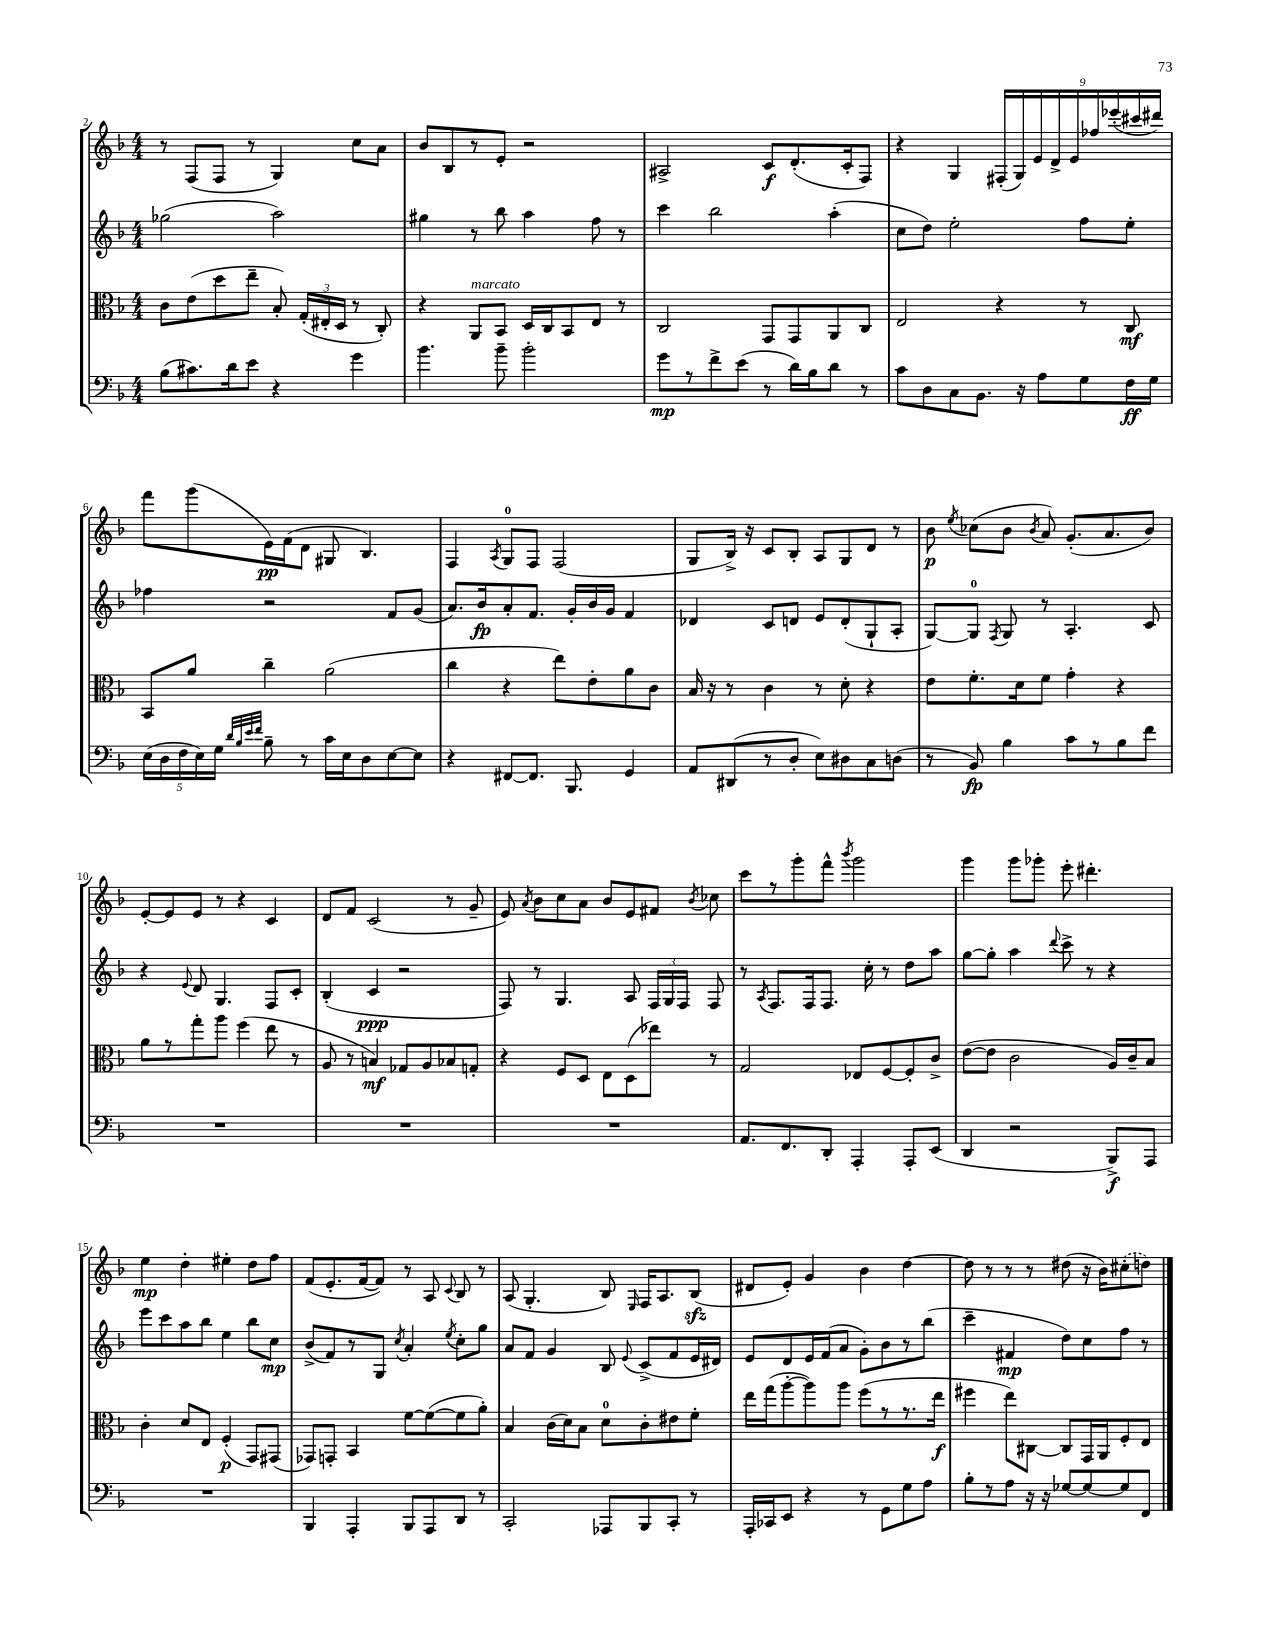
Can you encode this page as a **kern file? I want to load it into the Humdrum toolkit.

**kern	**dynam	**kern	**dynam	**kern	**dynam	**kern	**dynam
*part4	*part4	*part3	*part3	*part2	*part2	*part1	*part1
*staff4	*staff4	*staff3	*staff3	*staff2	*staff2	*staff1	*staff1
*clefF4	*	*clefC3	*	*clefG2	*	*clefG2	*
*k[b-]	*	*k[b-]	*	*k[b-]	*	*k[b-]	*
*M4/4	*	*M4/4	*	*M4/4	*	*M4/4	*
=2	=2	=2	=2	=2	=2	=2	=2
(8B-\L	.	8c\L	.	(2gg-X\	.	8r	.
8.c#X\)	.	(8e\	.	.	.	(8F/L	.
.	.	8dd\	.	.	.	8F/J	.
16d\k	.	.	.	.	.	.	.
8e\J	.	8ee~\J	.	.	.	8r	.
4r	.	8B-'/)	.	2aa\)	.	4G/)	.
.	.	(24G'/LL	.	.	.	.	.
.	.	24E#X'/	.	.	.	.	.
.	.	24D/JJ	.	.	.	.	.
4g\	.	8r	.	.	.	8cc\L	.
.	.	8C'/)	.	.	.	8a\J	.
=3	=3	=3	=3	=3	=3	=3	=3
4.b-\	.	4r	.	4gg#X\	.	8b-/L	.
.	.	.	.	.	.	8B-/	.
!	!	!LO:TX:a:i:t=marcato	!	!	!	!	!
.	.	8AA/L	.	8r	.	8r	.
8b-~\	.	8BB-/J	.	8bb-\	.	8e'/J	.
2b-'\	.	16D/LL	.	4aa\	.	2r	.
.	.	16C/J	.	.	.	.	.
.	.	8BB-/	.	.	.	.	.
.	.	8E/J	.	8ff\	.	.	.
.	.	8r	.	8r	.	.	.
=4	=4	=4	=4	=4	=4	=4	=4
8g\L	mp	2C/	.	4ccc\	.	2A#X^/	.
8r	.	.	.	.	.	.	.
8f^\	.	.	.	2bb-\	.	.	.
(8e\J	.	.	.	.	.	.	.
8r	.	8GG/L	.	.	.	8c/L	f
16d\LL)	.	8GG/	.	.	.	(8.d'/	.
16B-\J	.	.	.	.	.	.	.
8d\J	.	8AA/	.	(4aa'\	.	.	.
.	.	.	.	.	.	16c'/k	.
8r	.	8C/J	.	.	.	8F/J)	.
=5	=5	=5	=5	=5	=5	=5	=5
8c\L	.	2E/	.	8cc\L	.	4r	.
8D\	.	.	.	8dd\J)	.	.	.
8C\	.	.	.	2ee'\	.	4G/	.
8.BB-\J	.	.	.	.	.	.	.
.	.	4r	.	.	.	(18F#X'/LL	.
.	.	.	.	.	.	18G/)	.
16r	.	.	.	.	.	.	.
.	.	.	.	.	.	18e/	.
8A\L	.	.	.	.	.	.	.
.	.	.	.	.	.	18d^/	.
.	.	.	.	.	.	18e/	.
8G\	.	8r	.	8ff\L	.	.	.
.	.	.	.	.	.	18ff-X/	.
.	.	.	.	.	.	(18eee-X'/	.
16F\L	ff	8C/	mf	8ee'\J	.	.	.
.	.	.	.	.	.	18ccc#X/	.
16G\JJ	.	.	.	.	.	.	.
.	.	.	.	.	.	18ddd#X/JJ)	.
!!LO:LB:g=z
=6	=6	=6	=6	=6	=6	=6	=6
(20E\LL	.	8BB-/L	.	4ff-X\	.	8fff\L	.
20D\	.	.	.	.	.	.	.
20F\	.	.	.	.	.	.	.
.	.	8a/J	.	.	.	(8ggg\	.
20E\)	.	.	.	.	.	.	.
20G\JJ	.	.	.	.	.	.	.
32qqd/LLL	.	.	.	.	.	.	.
32qqB-/	.	.	.	.	.	.	.
32qqe/	.	.	.	.	.	.	.
32qqf/JJJ	.	.	.	.	.	.	.
8B-~\	.	4cc~\	.	2r	.	16e\L)	pp
.	.	.	.	.	.	(16f\J	.
8r	.	.	.	.	.	8d\J	.
16c\LL	.	(2a\	.	.	.	8G#X/	.
16E\J	.	.	.	.	.	.	.
8D\	.	.	.	.	.	4.B-/)	.
[8E\	.	.	.	8f/L	.	.	.
8E\J]	.	.	.	(8g/J	.	.	.
=7	=7	=7	=7	=7	=7	=7	=7
4r	.	4cc\	.	8.a/L)	.	4F/	.
.	.	.	.	16b-/k	fp	.	.
.	.	.	.	.	.	8qA/	.
[8FF#X/L	.	4r	.	8a'/	.	8G/L	.
8.FF#/J]	.	.	.	8.f/J	.	8F/J	.
.	.	8ee\L)	.	.	.	(2F/	.
8.BBB-/	.	.	.	16g'/LL	.	.	.
.	.	8e'\	.	16b-/	.	.	.
.	.	.	.	16g/JJ	.	.	.
4GG/	.	8a\	.	4f/	.	.	.
.	.	8c\J	.	.	.	.	.
=8	=8	=8	=8	=8	=8	=8	=8
8AA/L	.	16B-/	.	4d-X/	.	8G/L	.
.	.	16r	.	.	.	.	.
(8DD#X/	.	8r	.	.	.	16B-^/Jk)	.
.	.	.	.	.	.	16r	.
8r	.	4c\	.	8c/L	.	8c/L	.
8D'/J	.	.	.	8dn/J	.	8B-'/J	.
8E\L)	.	8r	.	8e/L	.	8A/L	.
8D#X\	.	8d'\	.	(8d'/	.	8G/	.
8C\	.	4r	.	8G`/	.	8d/J	.
(8Dn\J	.	.	.	8A'/J	.	8r	.
=9	=9	=9	=9	=9	=9	=9	=9
8r	.	8e\L	.	[8G/L)	.	8b-\	p
.	.	.	.	.	.	8qee/	.
8BB-/)	fp	8.f'\	.	8G/J]	.	(8cc-X\L	.
.	.	.	.	8qF/	.	.	.
4B-\	.	.	.	8G/	.	8b-\J	.
.	.	16d\k	.	.	.	.	.
.	.	.	.	.	.	8qb-/	.
.	.	8f\J	.	8r	.	8a/)	.
8c\L	.	4g'\	.	4.A'/	.	(8.g'/L	.
8r	.	.	.	.	.	.	.
.	.	.	.	.	.	8.a/	.
8B-\	.	4r	.	.	.	.	.
8f\J	.	.	.	8c/	.	8b-/J)	.
!!LO:LB:g=z
=10	=10	=10	=10	=10	=10	=10	=10
1r	.	8a\L	.	4r	.	[8e'/L	.
.	.	8r	.	.	.	8e/]	.
.	.	.	.	8qqe/	.	.	.
.	.	8gg'\	.	8d/	.	8e/J	.
.	.	8aa\J	.	4.G/	.	8r	.
.	.	(4ff\	.	.	.	4r	.
.	.	8ee\	.	8F/L	.	4c/	.
.	.	8r	.	8c'/J	.	.	.
=11	=11	=11	=11	=11	=11	=11	=11
1r	.	8A/	.	(4B-'/	.	8d/L	.
.	.	8r	.	.	.	8f/J	.
.	.	4Bn/)	mf	4c/	ppp	(2c/	.
.	.	8G-X/L	.	2r	.	.	.
.	.	8A/	.	.	.	.	.
.	.	8B-X/	.	.	.	8r	.
.	.	8Gn'/J	.	.	.	8g~/	.
=12	=12	=12	=12	=12	=12	=12	=12
1r	.	4r	.	8F/)	.	8e/)	.
.	.	.	.	.	.	8qa/	.
.	.	.	.	8r	.	8b-\L	.
.	.	8F/L	.	4.G/	.	8cc\	.
.	.	8D/J	.	.	.	8a\J	.
.	.	8E\L	.	.	.	8b-/L	.
.	.	(8D\	.	8A/	.	8e/	.
.	.	8ee-X\J)	.	24F/LL	.	8f#X/J	.
.	.	.	.	24G/	.	.	.
.	.	.	.	24F/JJ	.	.	.
.	.	.	.	.	.	8qb-/	.
.	.	8r	.	8F/	.	8cc-X\	.
=13	=13	=13	=13	=13	=13	=13	=13
8.AA/L	.	2G/	.	8r	.	8ccc\L	.
.	.	.	.	8qA/	.	.	.
.	.	.	.	8.F/L	.	8r	.
8.FF/	.	.	.	.	.	.	.
.	.	.	.	.	.	8ggg'\	.
.	.	.	.	16F/k	.	.	.
8DD'/J	.	.	.	8.F/J	.	8fff^^\J	.
.	.	.	.	.	.	8qbbb-/	.
4AAA'/	.	8E-X/L	.	.	.	2ggg\	.
.	.	.	.	16cc'\	.	.	.
.	.	[8F/	.	8r	.	.	.
8AAA'/L	.	8F'/]	.	8dd\L	.	.	.
(8EE/J	.	8c^/J	.	8aa\J	.	.	.
=14	=14	=14	=14	=14	=14	=14	=14
4DD/	.	([8e\L	.	[8gg\L	.	4ggg\	.
.	.	8e\J]	.	8gg'\J]	.	.	.
2r	.	2c\	.	4aa\	.	8ggg\L	.
.	.	.	.	.	.	8ggg-X'\J	.
.	.	.	.	8qqddd/	.	.	.
.	.	.	.	8ccc^\	.	8eee'\	.
.	.	.	.	8r	.	4.ddd#X'\	.
8BBB-^/L)	f	16A/LL)	.	4r	.	.	.
.	.	16c~/J	.	.	.	.	.
8AAA/J	.	8B-/J	.	.	.	.	.
!!LO:LB:g=z
=15	=15	=15	=15	=15	=15	=15	=15
1r	.	4c'\	.	8eee\L	.	4ee\	mp
.	.	.	.	8ccc\	.	.	.
.	.	8d/L	.	8aa\	.	4dd'\	.
.	.	8E/J	.	8bb-\J	.	.	.
.	.	(4F'/	p	4ee\	.	4ee#X'\	.
.	.	8GG/L)	.	8bb-\L	.	8dd\L	.
.	.	(8GG#X/J	.	8cc\J	mp	8ff\J	.
=16	=16	=16	=16	=16	=16	=16	=16
4BBB-/	.	8GG-X/L)	.	(8b-^/L	.	(8f/L	.
.	.	8GGn'/J	.	8f/)	.	8.e'/	.
4AAA'/	.	4BB-/	.	8r	.	.	.
.	.	.	.	.	.	[16f/k	.
.	.	.	.	8G/J	.	8f/J])	.
.	.	.	.	8qcc/	.	.	.
8BBB-/L	.	[8f\L	.	4a'/	.	8r	.
8AAA/	.	(8f\_	.	.	.	8A/	.
.	.	.	.	8qee/	.	8qqc/	.
8DD/J	.	8f\]	.	8cc'\L	.	8B-/	.
8r	.	8a'\J)	.	8gg\J	.	8r	.
=17	=17	=17	=17	=17	=17	=17	=17
2CC'/	.	4B-/	.	8a/L	.	(8A/	.
.	.	.	.	8f/J	.	4.G'/	.
.	.	(16c\LL	.	4g/	.	.	.
.	.	16d\J)	.	.	.	.	.
.	.	8B-\J	.	.	.	.	.
8AAA-X/L	.	8d\L	.	8B-/	.	8B-/)	.
.	.	.	.	8qqe/	.	16qqE/	.
8BBB-/	.	8c'\	.	(8c^/L	.	16F/KL	.
.	.	.	.	.	.	8.A/	.
8CC'/J	.	8e#X\	.	8f/	.	.	.
8r	.	8f'\J	.	16e/L	.	(8B-zz/J	.
.	.	.	.	16d#X/JJ)	.	.	.
=18	=18	=18	=18	=18	=18	=18	=18
16AAA'/LL	.	16ee\LL	.	8e/L	.	8d#X/L	.
16CC-X/J	.	(16gg\J	.	.	.	.	.
8EE/J	.	[8aa'\	.	8d/	.	8e'/J)	.
4r	.	8aa\])	.	16e/L	.	4g/	.
.	.	.	.	(16f/J	.	.	.
.	.	8aa\J	.	8a/J	.	.	.
8r	.	(8ff\L	.	8g'\L)	.	4b-\	.
8GG\L	.	8r	.	8b-\	.	.	.
8G\	.	8.r	.	8r	.	[4dd\	.
8A\J	.	.	.	(8bb-\J	.	.	.
.	.	16ee\Jk	f	.	.	.	.
=19	=19	=19	=19	=19	=19	=19	=19
8B-'\L	.	4ff#X\	.	4ccc~\	.	8dd\]	.
8r	.	.	.	.	.	8r	.
8A\J	.	8ee\L)	.	4f#X/	mp	8r	.
16r	.	[8C#X\J	.	.	.	8r	.
16r	.	.	.	.	.	.	.
[8G-X/L	.	8C#/L]	.	8dd\L)	.	(8dd#X\	.
8G-/_	.	16GG/L	.	8cc\	.	16r	.
.	.	16AA/J	.	.	.	16b-\KL)	.
8G-/]	.	8F'/	.	8ff\J	.	(8cc#X'\	.
8FF/J	.	8E/J	.	8r	.	8ddn\J)	.
==	==	==	==	==	==	==	==
*-	*-	*-	*-	*-	*-	*-	*-
